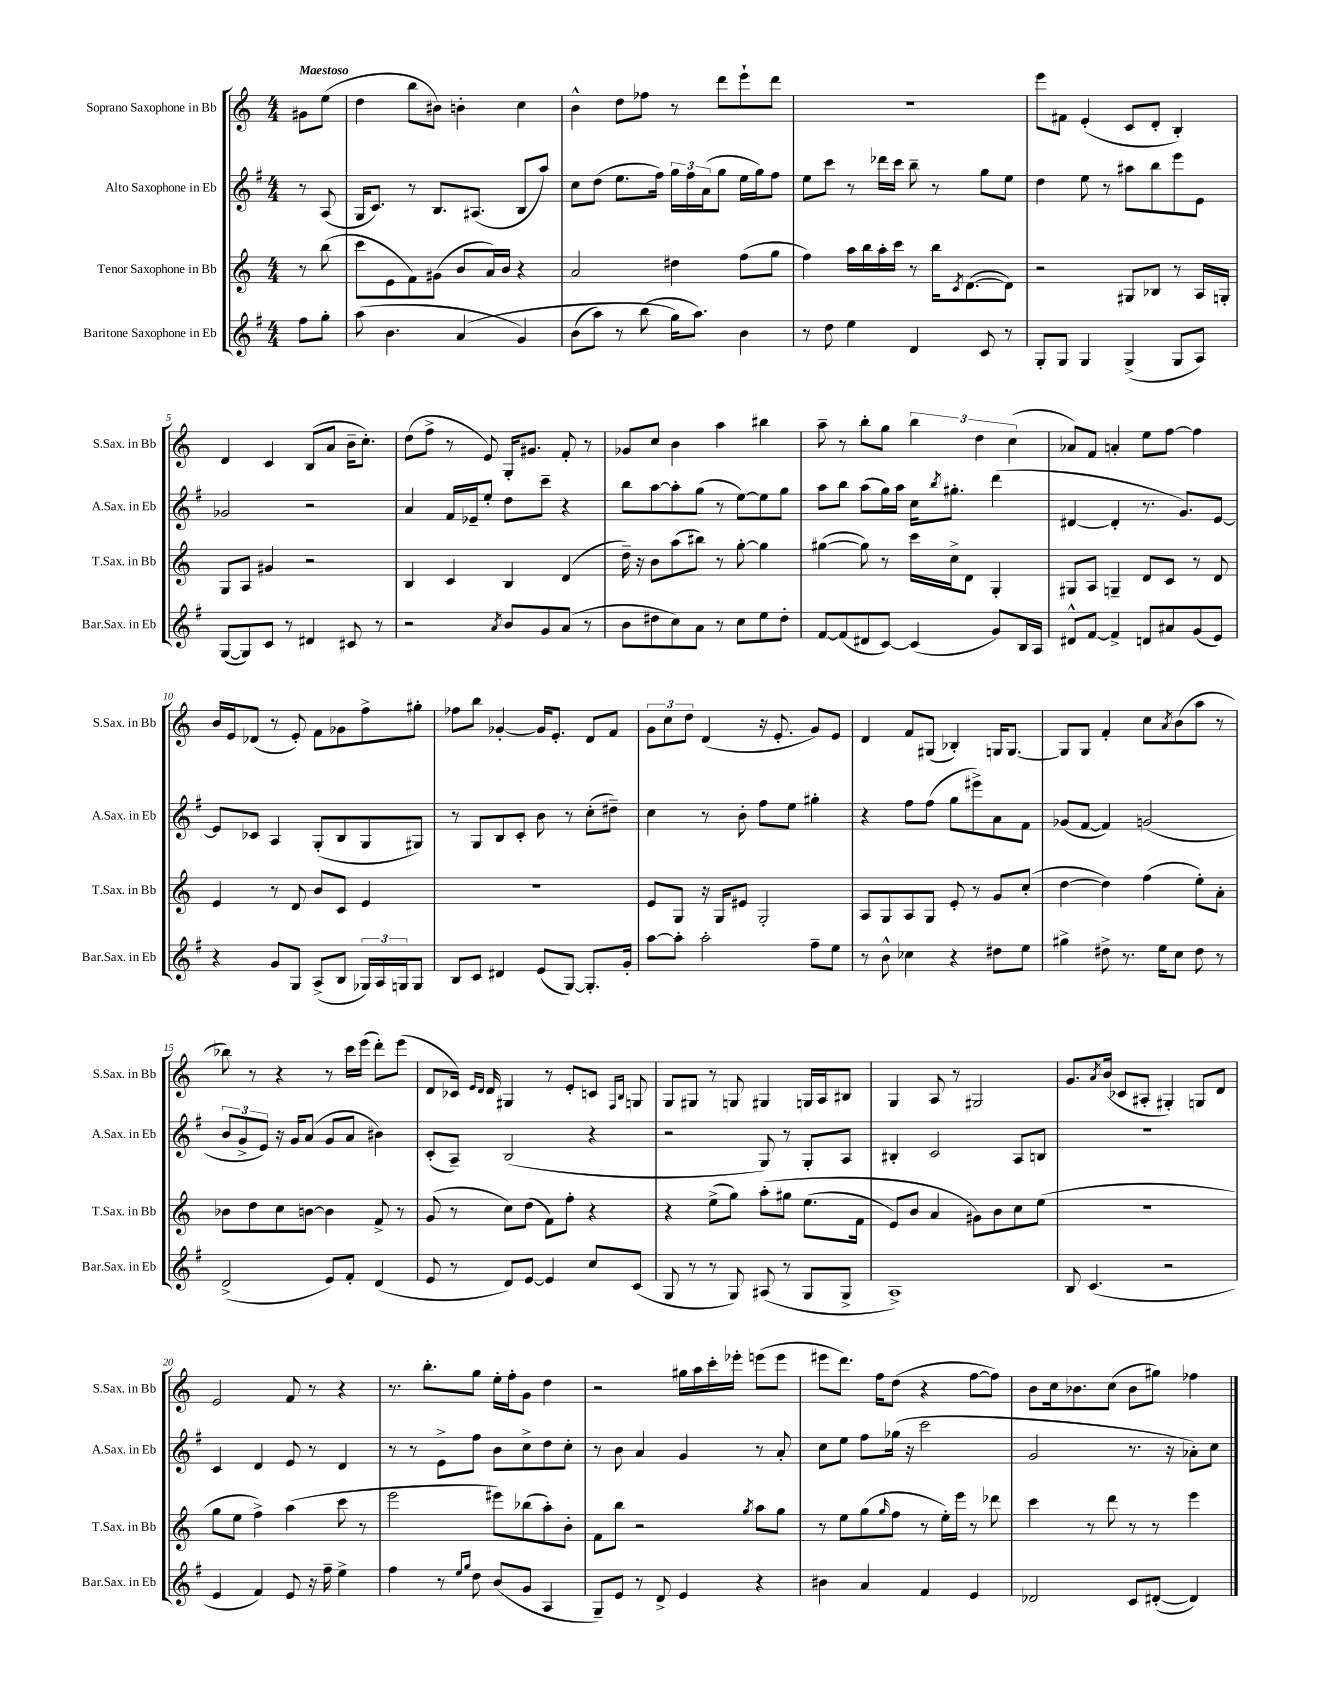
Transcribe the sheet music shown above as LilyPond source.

<<
\new StaffGroup <<
\new Staff = "s0" \with { instrumentName = "Soprano Saxophone in Bb" shortInstrumentName = "S.Sax. in Bb" } {
    \clef treble \key c \major \numericTimeSignature \time 4/4 \partial 4 \tempo "Maestoso"
    gis'8 e''8( |
    d''4 b''8 bis'8) b'4-. c''4 |
    b'4-^ d''8 fes''8 r8 d'''8 e'''8-! d'''8 |
    R1 |
    e'''8 fis'8 e'4-.( c'8 d'8-. b4-.) |
    d'4 c'4 b8( a'8 b'16-- c''8.-.) |
    d''8( f''8-> r8 e'8) g16-. gis'8. f'8-. r8 |
    ges'8 c''8 b'4 a''4 bis''4 |
    a''8-- r8 b''8-. g''8 \tuplet 3/2 { b''4 d''4 c''4( } |
    aes'8) f'8 a'4-. e''8 f''8~ f''4 |
    b'16 e'16 des'8( r8 e'8-.) f'8 ges'8 f''8-> gis''8-. |
    fes''8 b''8 ges'4~-. ges'16 e'8.-. d'8 f'8 |
    \tuplet 3/2 { g'8 c''8 d''8 } d'4( r16 e'8.-. g'8) e'8 |
    d'4 f'8 gis8( bes4-.) g16 g8.~ |
    g8 g8 f'4-. c''8 \acciaccatura { a'8 } b'8( a''8 r8 |
    bes''8) r8 r4 r8 c'''16 e'''16( d'''8-.) e'''8( |
    d'8 ces'16) \grace { e'16 d'16 } d'16 gis4 r8 e'8-. c'8 \grace { f16 b16 } g8 |
    g8 gis8 r8 g8 gis4 g16 a16 bis8 |
    g4 a8 r8 gis2 |
    g'8. \acciaccatura { a'8 } b'16( ces'8 ais8-. gis4-.) g8 d'8 |
    e'2 f'8 r8 r4 |
    r8. b''8.-. g''8 e''16-. f''16-. g'8 d''4 |
    r2 gis''16 a''16 c'''16-. ees'''16-. e'''8( e'''8 |
    eis'''8 d'''8.) f''16 d''8( r4 f''8~ f''8) |
    b'8 c''16 bes'8. c''8( bes'8 gis''8) fes''4 \bar "|." |
}
\new Staff = "s1" \with { instrumentName = "Alto Saxophone in Eb" shortInstrumentName = "A.Sax. in Eb" } {
    \clef treble \key g \major \numericTimeSignature \time 4/4 \partial 4
    r8 a8( |
    g16 c'8.) r8 b8. ais8.( b8 a''8) |
    c''8 d''8( e''8. fis''16) \tuplet 3/2 { g''16 fis''16 a'16( } g''8 e''16 g''16) fis''8 |
    e''8 c'''8 r8 des'''16 c'''16 b''8-- r8 g''8 e''8 |
    d''4 e''8 r8 ais''8 b''8 e'''8 e'8 |
    ges'2 r2 |
    a'4 fis'16 ees'16-- e''8-. d''8 c'''8-- r4 |
    b''8 a''8~ a''8-. g''8( r8 e''8~) e''8 g''8 |
    a''8 b''8 a''8( g''16) a''16 c''16 \acciaccatura { b''8 } gis''8.-. d'''4( |
    dis'4~ dis'4-. r8. g'8.) e'8~ |
    e'8 ces'8 a4 g8-.( b8 g8 gis8) |
    r8 g8 b8 c'8-. b'8 r8 c''8-.( dis''8--) |
    c''4 r8 b'8-. fis''8 e''8 gis''4-. |
    r4 fis''8 fis''8( g''8 eis'''8->) a'8 fis'8 |
    ges'8( fis'8~ fis'4) g'2( |
    \tuplet 3/2 { b'8 g'8-> e'8) } r16 g'16 a'8( g'8 a'8 bis'4) |
    c'8-.( a8--) b2( r4 |
    r2 g8) r8 g8-. a8 |
    bis4-. c'2 a8 b8 |
    R1 |
    c'4 d'4 e'8 r8 d'4 |
    r8 r8 e'8-> fis''8 b'8 c''8-> d''8 c''8-. |
    r8 b'8 a'4 g'4 r8 a'8-. |
    c''8 e''8 fis''8 ges''16( r16 c'''2 |
    g'2 r8. r16 aes'8-.) c''8 \bar "|." |
}
\new Staff = "s2" \with { instrumentName = "Tenor Saxophone in Bb" shortInstrumentName = "T.Sax. in Bb" } {
    \clef treble \key c \major \numericTimeSignature \time 4/4 \partial 4
    r8 b''8( |
    c'''8 e'8 f'8) gis'8( b'8 a'16) b'16 r4 |
    a'2 dis''4 f''8( g''8 |
    f''4) a''16 b''16 a''16-. c'''16 r8 b''16 \acciaccatura { c'8 } d'8.~( d'8) |
    r2 gis8 bes8 r8 a16 g16-. |
    g8 a8 gis'4 r2 |
    b4 c'4 b4 d'4( |
    d''16--) r16 b'8 a''8( bis''8) r8 g''8~-. g''4 |
    gis''4~( gis''8) r8 c'''16 c''16-> d'8 g4-. |
    gis8 a8 g4-- d'8 c'8 r8 d'8 |
    e'4 r8 d'8 b'8 c'8 e'4 |
    R1 |
    e'8 g8 r16 g16 eis'8 g2-. |
    a8 g8 a8 g8 e'8-. r8 g'8 c''8-.( |
    d''4~ d''4) f''4( e''8-.) a'8-. |
    bes'8 d''8 c''8 b'8~ b'4 f'8-> r8 |
    g'8( r8 c''8) d''8( f'8) f''8-. r4 |
    r4 e''8->( g''8) a''8-.\( gis''8 e''8.( f'16 |
    e'8) b'8 a'4 gis'8\) b'8 c''8 e''8( |
    R1 |
    g''8 e''8 f''4->) a''4( c'''8 r8 |
    e'''2 eis'''8) bes''8( a''8-.) b'8-. |
    f'8 b''8 r2 \acciaccatura { g''8 } a''8 g''8 |
    r8 e''8 g''8( \grace { g''16 } f''8 r8 e''16-.) e'''16 r8 des'''8 |
    c'''4 r8 d'''8 r8 r8 e'''4 \bar "|." |
}
\new Staff = "s3" \with { instrumentName = "Baritone Saxophone in Eb" shortInstrumentName = "Bar.Sax. in Eb" } {
    \clef treble \key g \major \numericTimeSignature \time 4/4 \partial 4
    fis''8 g''8-. |
    a''8( b'4. a'4\( g'4) |
    b'8( a''8) r8 b''8( g''16\) a''8.) b'4 |
    r8 d''8 e''4 d'4 c'8 r8 |
    g8-. g8 g4 g4->( g8 a8) |
    g8~( g8) c'8 r8 dis'4 cis'8 r8 |
    r2 \acciaccatura { a'8 } b'8 g'8 a'8( r8 |
    b'8 dis''8 c''8) a'8 r8 c''8 e''8 dis''8-. |
    fis'8~ fis'8( dis'8 c'8~) c'4( g'8) b16 a16 |
    dis'8-^ fis'8~ fis'4-> d'8 ais'8 g'8( e'8) |
    r4 g'8 g8 a8->( b8 \tuplet 3/2 { ges16) a16 g16 } g8 |
    b8 c'8 dis'4 e'8( g8~) g8.-. g'16-. |
    a''8~ a''8-. a''2-. fis''8-- e''8 |
    r8 b'8-^ ces''4 r4 dis''8 e''8 |
    gis''4-> dis''8-> r8. e''16 c''8 dis''8 r8 |
    d'2->( e'8) fis'8-. d'4( |
    e'8 r8 d'8) e'8~ e'4 c''8 c'8( |
    g8 r8 r8 g8) ais8( r8 g8 g8-> |
    a1->) |
    b8 c'4.( r2 |
    e'4 fis'4) e'8 r16 fis''16-- e''4-> |
    fis''4 r8 \grace { e''16 g''16 } d''8 b'8( g'8 a4 |
    g8--) e'8 r8 d'8-> e'4 r4 |
    bis'4 a'4 fis'4 e'4 |
    des'2 c'8 dis'8~-.( dis'4) \bar "|." |
}
>>
>>
